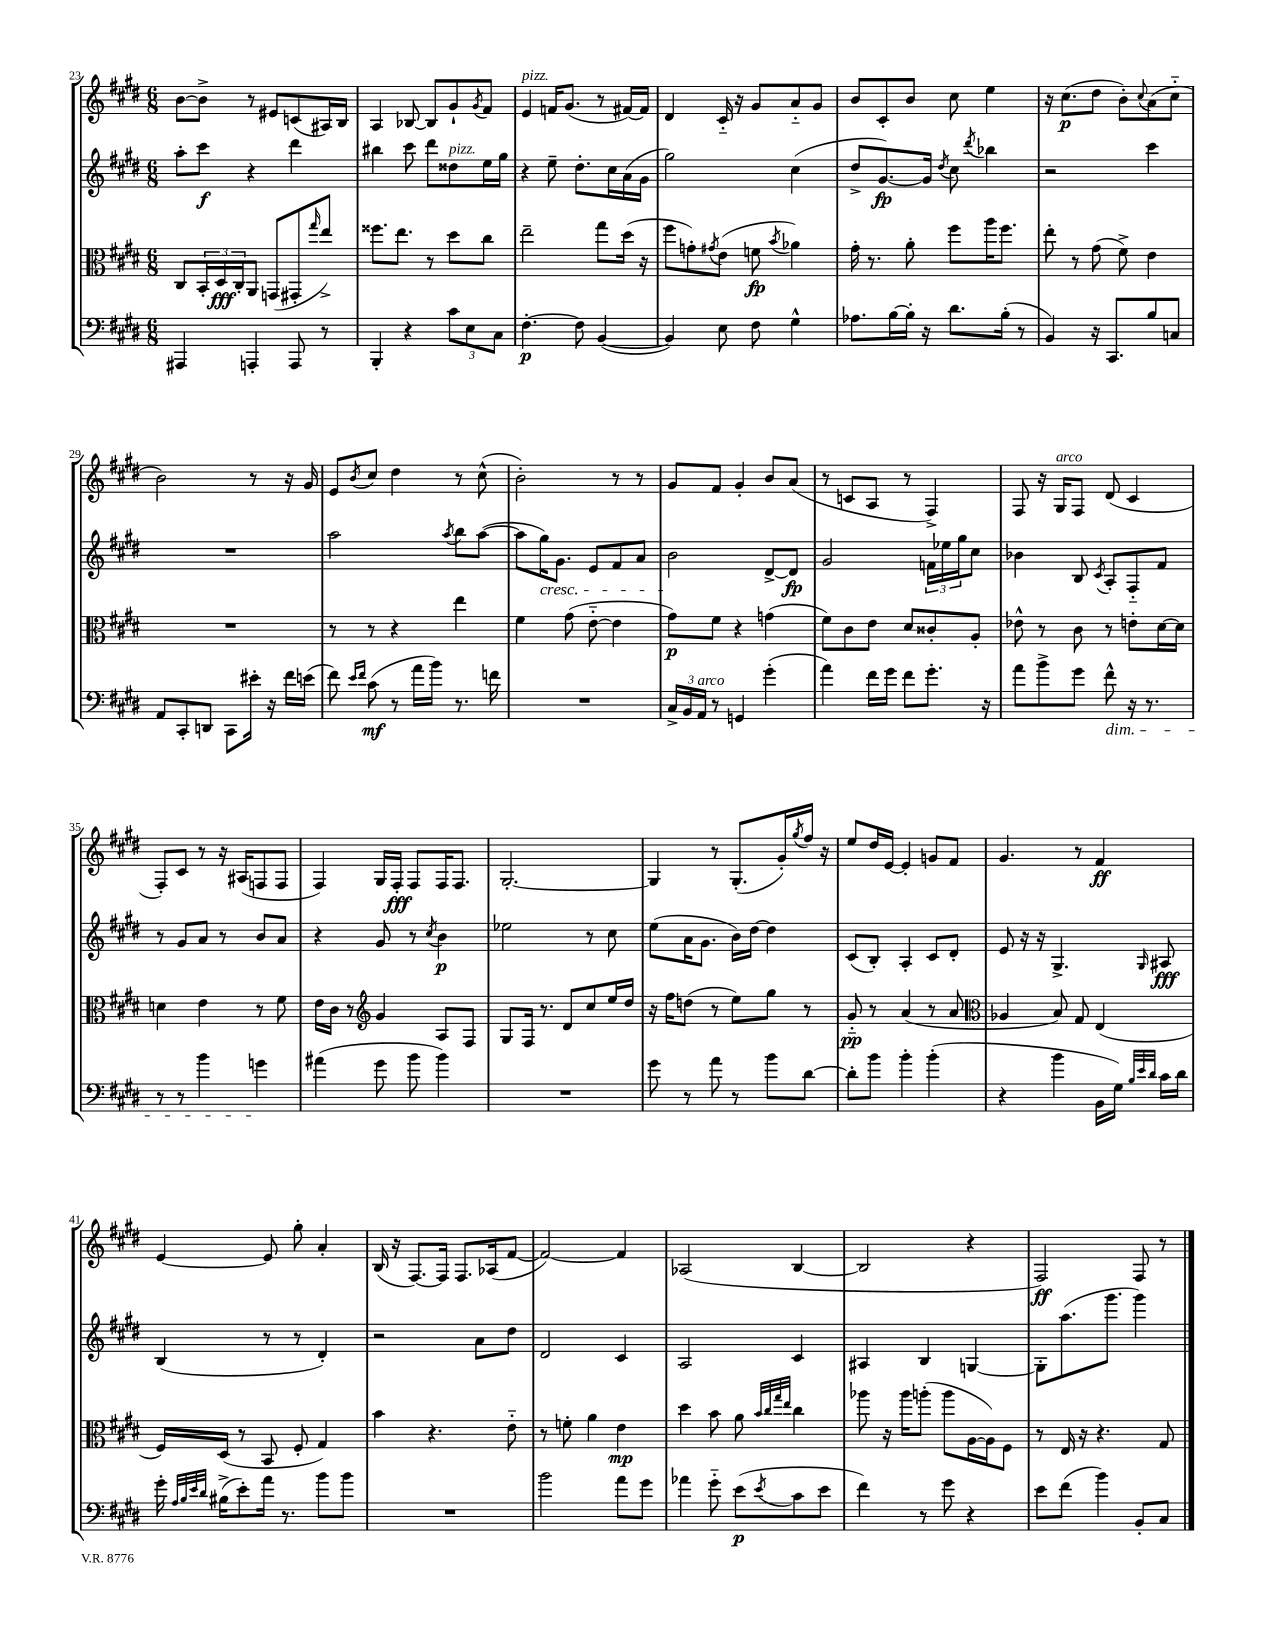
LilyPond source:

<<
\new StaffGroup <<
\new Staff = "s0" {
    \clef treble \key e \major \numericTimeSignature \time 6/8
    b'8~ b'8-> r8 eis'8 c'8( ais16) b16 |
    a4 bes8~ bes8 gis'8-! \acciaccatura { gis'8 } fis'8 |
    e'4^\markup { \italic "pizz." } f'16 gis'8.( r8 fis'16~) fis'16 |
    dis'4 cis'16-_ r16 gis'8 a'8-_ gis'8 |
    b'8 cis'8-. b'8 cis''8 e''4 |
    r16 cis''8.\p( dis''8 b'8-.) \appoggiatura { cis''8 } a'8( cis''8-_ |
    b'2) r8 r16 gis'16 |
    e'8 \acciaccatura { b'8 } cis''8 dis''4 r8 cis''8-^( |
    b'2-.) r8 r8 |
    gis'8 fis'8 gis'4-. b'8 a'8( |
    r8 c'8 a8 r8 fis4->) |
    fis8 r16 gis16^\markup { \italic "arco" } fis8 dis'8( cis'4 |
    fis8-.) cis'8 r8 r16 ais16( f8 f8 |
    fis4) gis16 fis16-.\fff fis8 fis16 fis8. |
    gis2.~-. |
    gis4 r8 gis8.-.( gis'16-.) \acciaccatura { gis''8 } fis''16 r16 |
    e''8 dis''16 e'16~ e'4-. g'8 fis'8 |
    gis'4. r8 fis'4\ff |
    e'4~ e'8 gis''8-. a'4-. |
    b16( r16 fis8.~) fis16 fis8. aes16( fis'8~ |
    fis'2~) fis'4 |
    aes2( b4~ |
    b2 r4 |
    fis2\ff) fis8 r8 \bar "|." |
}
\new Staff = "s1" {
    \clef treble \key e \major \numericTimeSignature \time 6/8
    a''8-. cis'''8\f r4 dis'''4 |
    bis''4 cis'''8 dis'''8 disis''8^\markup { \italic "pizz." } e''16 gis''16 |
    r4 e''8-- dis''8.-. cis''16 a'16( gis'16 |
    gis''2) cis''4( |
    dis''8-> gis'8.~\fp) gis'16 \acciaccatura { dis''8 } cis''8 \acciaccatura { dis'''8 } bes''4 |
    r2 cis'''4 |
    R2. |
    a''2 \acciaccatura { a''8 } b''8 a''8~( |
    a''8 gis''16\cresc) gis'8. e'8 fis'8 a'8 |
    b'2\! dis'8~-> dis'8\fp |
    gis'2 \tuplet 3/2 { f'16 ees''16 gis''16 } cis''8 |
    bes'4 b8 \acciaccatura { cis'8 } a8-. fis8-_ fis'8 |
    r8 gis'8 a'8 r8 b'8 a'8 |
    r4 gis'8 r8 \acciaccatura { cis''8 } b'4\p |
    ees''2 r8 cis''8 |
    e''8( a'16 gis'8. b'16) dis''16~ dis''4 |
    cis'8( b8-.) a4-. cis'8 dis'8-. |
    e'8 r16 r16 gis4.-> \grace { gis16 } ais8\fff |
    b4( r8 r8 dis'4-.) |
    r2 a'8 dis''8 |
    dis'2 cis'4 |
    a2 cis'4 |
    ais4 b4 g4~ |
    g8-. a''8.( gis'''8. gis'''4) \bar "|." |
}
\new Staff = "s2" {
    \clef alto \key e \major \numericTimeSignature \time 6/8
    cis8 \tuplet 3/2 { b,16-. dis16\fff cis16-. } a,8 g,8( gis,8-. \grace { gis''16 } e''8->) |
    fisis''8. e''8. r8 dis''8 cis''8 |
    e''2-- gis''8 dis''16( r16 |
    fis''8 g'8-.) \acciaccatura { gis'8 } e'8( f'8\fp \acciaccatura { b'8 } aes'4) |
    gis'16-. r8. a'8-. fis''8 a''16 fis''8. |
    e''8-. r8 gis'8( fis'8->) e'4 |
    R2. |
    r8 r8 r4 e''4 |
    fis'4 gis'8( e'8~-_ e'4 |
    gis'8\p) fis'8 r4 g'4( |
    fis'8) cis'8 e'8 dis'8 cisis'8-. a8-. |
    ees'8-^ r8 cis'8 r8 e'8-. dis'16~ dis'16 |
    d'4 e'4 r8 fis'8 |
    e'16 cis'16 r8 \clef treble gis'4 a8 fis8 |
    gis8 fis16 r8. dis'8 cis''8 e''16 dis''16 |
    r16 fis''16 d''8( r8 e''8) gis''8 r8 |
    gis'8-_\pp r8 a'4( r8 a'8 |
    \clef alto aes4 b8) gis8 e4( |
    fis16) dis16( r8 b,8 fis8-. gis4) |
    b'4 r4. e'8-_ |
    r8 f'8-. a'4 e'4\mp |
    dis''4 b'8 a'8 \grace { b'32 cis''32 gis''32 e''32 } cis''4 |
    aes''8 r16 aes''16 a''8-.( a''8 a16~ a16) fis8 |
    r8 e16 r16 r4. gis8 \bar "|." |
}
\new Staff = "s3" {
    \clef bass \key e \major \numericTimeSignature \time 6/8
    ais,,4 a,,4-. a,,8 r8 |
    b,,4-. r4 \tuplet 3/2 { cis'8 e8 cis8 } |
    fis4.~-.\p fis8 b,4~( |
    b,4) e8 fis8 gis4-^ |
    aes8. b16~ b16-. r16 dis'8. b16-.( r8 |
    b,4) r16 cis,8. b8 c8 |
    a,8 cis,8-. d,8 cis,8 eis'16-. r16 fis'16 e'16( |
    fis'8) \grace { e'16 fis'16 } cis'8\mf( r8 a'16 b'16) r8. f'16 |
    R2. |
    \tuplet 3/2 { cis16-> b,16 a,16^\markup { \italic "arco" } } r8 g,4 gis'4-.( |
    a'4) fis'16 gis'16 fis'8 gis'8.-. r16 |
    a'8 b'8-> gis'8 fis'8-^\dim r16 r8. |
    r8 r8 b'4 g'4\! |
    ais'4( gis'8 b'8 b'4) |
    R2. |
    gis'8 r8 a'8 r8 b'8 dis'8~ |
    dis'8-. b'8 b'4-. b'4-.( |
    r4 b'4 b,16 gis16) \grace { b32 e'32 dis'32 } cis'16 dis'16 |
    gis'16-. \grace { a32 b32 e'32 dis'32 } bis16->( e'8-.) a'16 r8. b'8 b'8 |
    R2. |
    b'2 a'8 gis'8 |
    aes'4 gis'8-_ e'8\p( \acciaccatura { e'8 } cis'8 e'8 |
    fis'4) r8 gis'8 r4 |
    e'8 fis'8( b'4) b,8-. cis8 \bar "|." |
}
>>
>>
\layout { \context { \Score currentBarNumber = #23 } }
